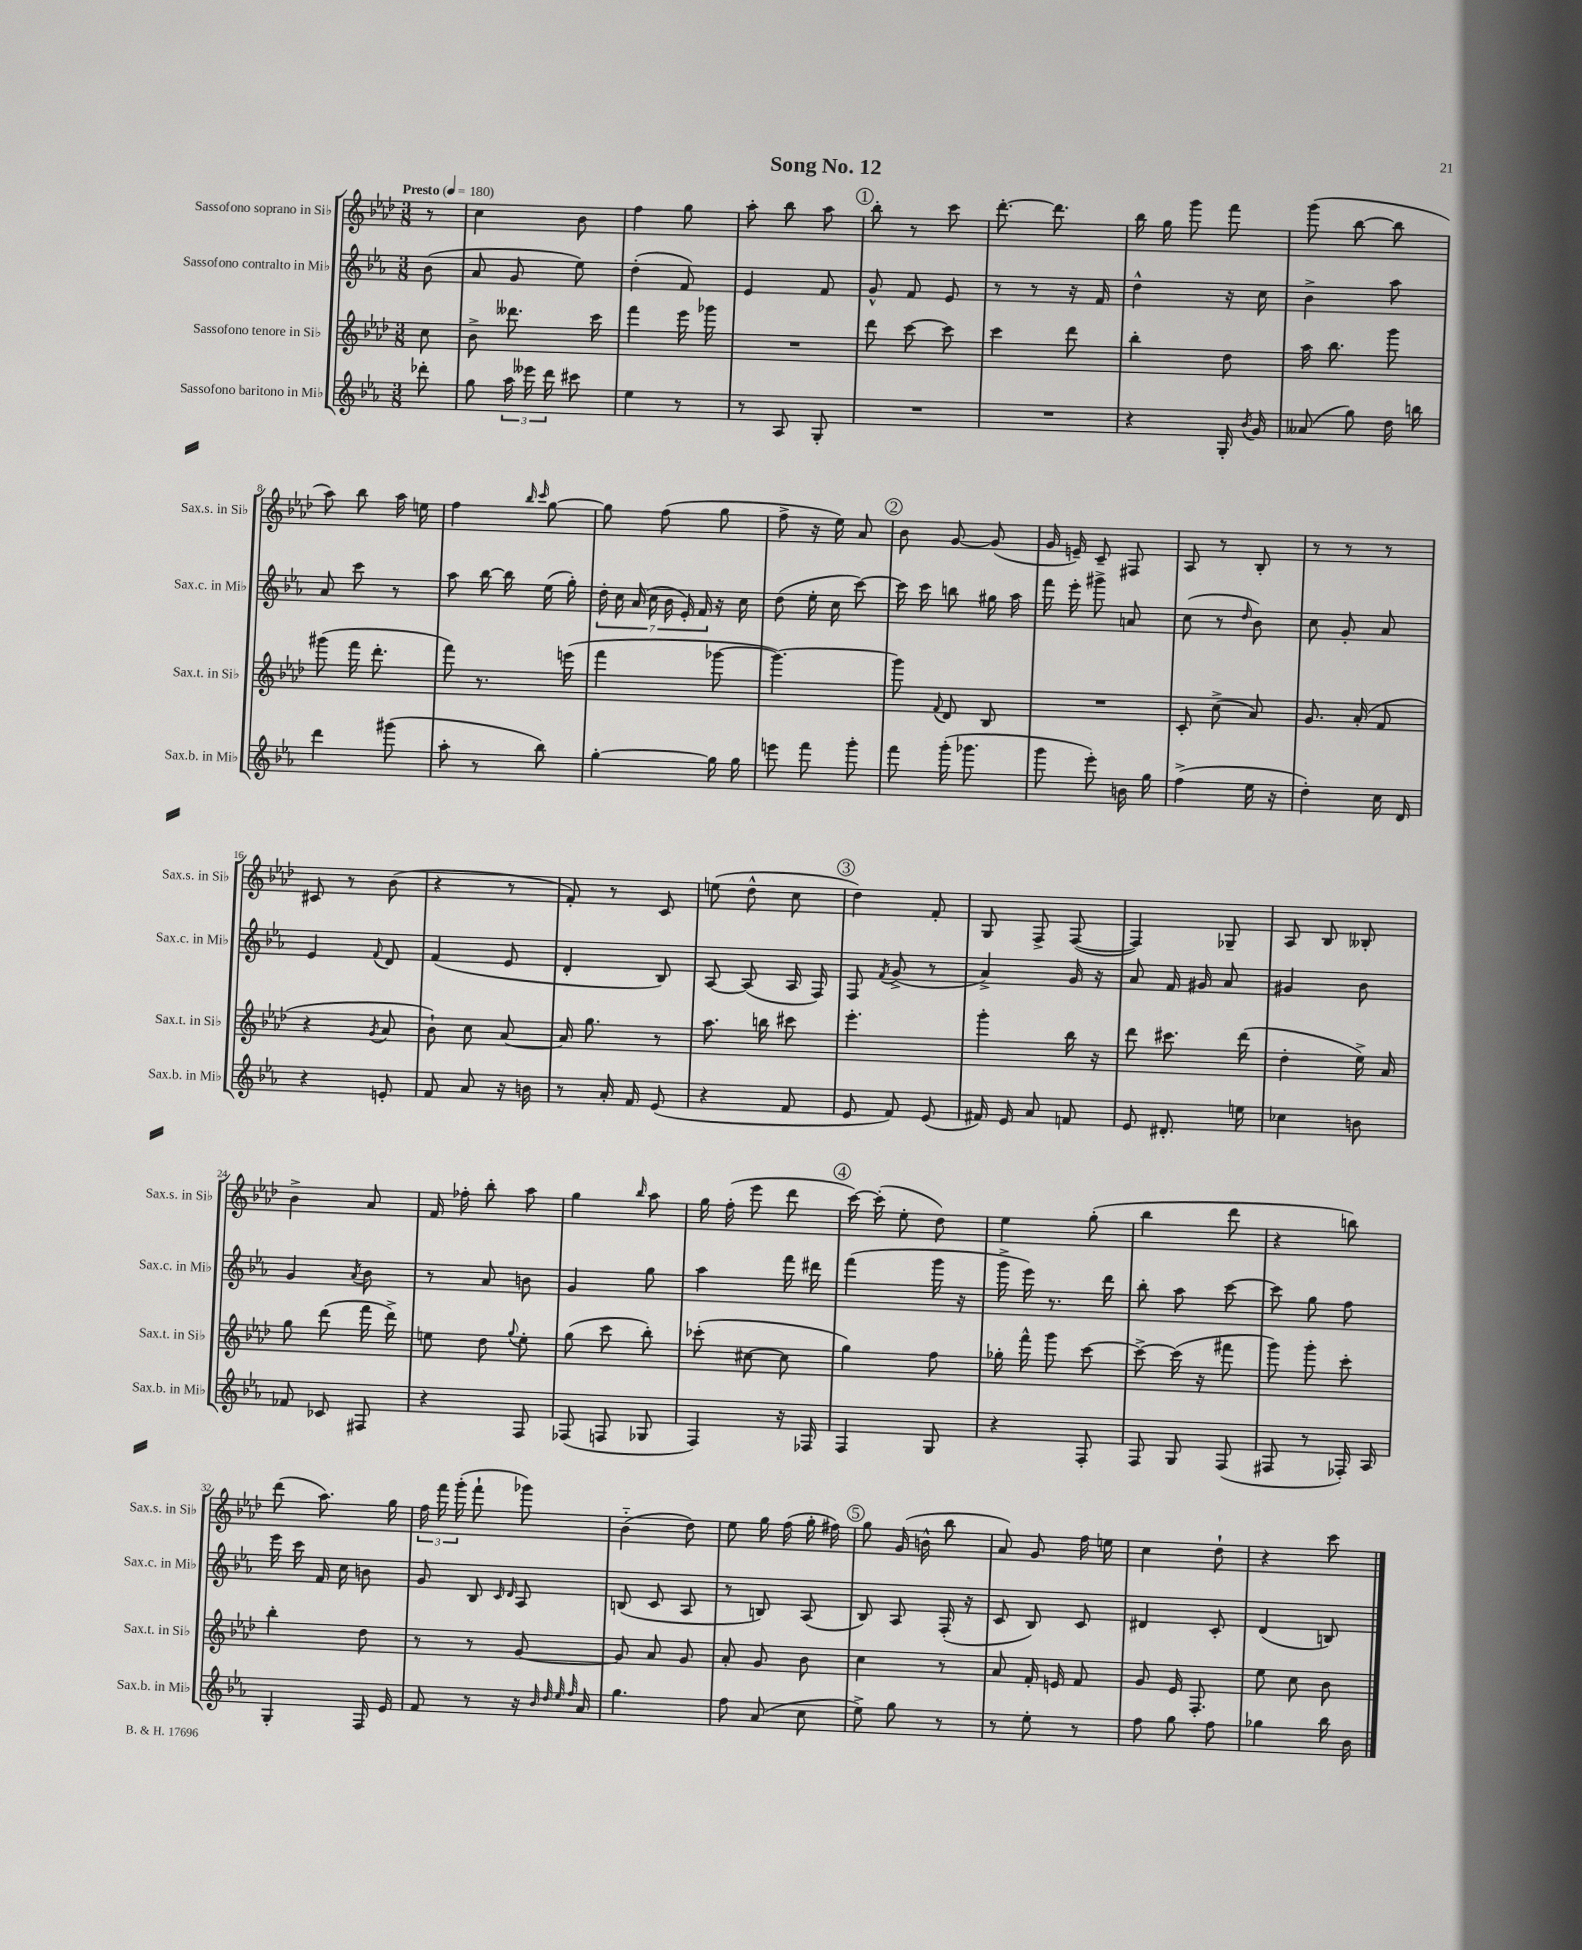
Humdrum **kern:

**kern	**kern	**kern	**kern
*staff4	*staff3	*staff2	*staff1
*clefG2	*clefG2	*clefG2	*clefG2
*k[b-e-a-]	*k[b-e-a-d-]	*k[b-e-a-]	*k[b-e-a-d-]
*M3/8	*M3/8	*M3/8	*M3/8
*MM180	*MM180	*MM180	*MM180
8ddd-'	8cc	(8b-	8r
=	=	=	=
8gg	8b-^	8a-	4cc
24aa-	8.ddd--	8g	.
24eee--	.	.	.
24ddd	.	.	.
8ccc#	.	8ee-)	8b-
.	16ccc	.	.
=	=	=	=
4ee-	4fff	(4dd'	4ff
8r	16eee-	8f)	8gg
.	16ggg-	.	.
=	=	=	=
8r	4.r	4e-	8aa-'
8A-	.	.	8bb-
8G'	.	8f	8aa-
=	=	=	=
4.r	8ddd-	8g^^	8bb-'
.	[8ccc	8f	8r
.	8ccc]	8e-	8ccc
=	=	=	=
4.r	4ccc	8r	[8.ddd-'
.	.	8r	.
.	.	.	8.ddd-]
.	8ddd-	16r	.
.	.	16f	.
=	=	=	=
4r	4bb-'	4dd^^	16bb-
.	.	.	16gg
.	.	.	8ggg
16G'	8dd-	16r	8fff
8qb-	.	.	.
16g	.	16cc	.
=	=	=	=
(8a--	16aa-	4b-^	(8ggg
.	8.bb-	.	.
8gg)	.	.	[8bb-
16dd	8ggg	8aa-	8bb-]
16bb	.	.	.
=	=	=	=
4ddd	(8ggg#	8a-	8aa-)
.	16fff	8ccc	8bb-
.	8.ddd-'	.	.
(8ggg#	.	8r	16aa-
.	.	.	16ee
=	=	=	=
8aa-'	8fff)	8aa-	4ff
8r	8.r	[16bb-	.
.	.	16bb-]	.
.	.	.	16qqbb-
.	.	.	16qqccc
8bb-)	.	(16ee-	[8gg
.	(16eee	16gg')	.
=	=	=	=
[4gg'	4fff	28dd'	8gg]
.	.	28cc	.
.	.	(28a-	.
.	.	28cc	.
.	.	.	(8ff
.	.	28b-	.
.	.	28e-')	.
.	.	28f	.
16gg]	[8ggg-	16r	8gg
16gg	.	16cc	.
=	=	=	=
8eee	4.ggg-_)	(8dd	8ff^
8fff	.	16ee-'	16r
.	.	16cc	16ee-)
8ggg'	.	[8ccc)	8a-
=	=	=	=
8fff	8ggg-]	16ccc]	8b-
.	.	16ccc	.
.	8qqf	.	.
(16ggg'	8d-	8bb	[8g
8.ggg-	.	.	.
.	8B-	16gg#	(8g]
.	.	16aa-	.
=	=	=	=
8ggg	4.r	16fff	16g
.	.	16eee-'	16e~)
8eee-')	.	8ggg#^	8c~
16b	.	8a	8F#
16gg	.	.	.
=	=	=	=
(4ff^	8c'	(8cc	8A-
.	(8cc^	8r	8r
.	.	16qqdd	.
16ee-	8a-)	8b-)	8B-'
16r	.	.	.
=	=	=	=
4dd')	8.g	8cc	8r
.	.	8g'	8r
.	(16a-'	.	.
16cc	8f	8a-	8r
16d	.	.	.
=	=	=	=
4r	4r	4e-	8c#
.	.	.	8r
.	8qg	8qqf	.
8e'	8a-	8d	(8b-
=	=	=	=
8f	8b-`)	(4f	4r
8a-	8cc	.	.
16r	[8a-	8e-	8r
16b	.	.	.
=	=	=	=
8r	16a-]	4d'	8f')
.	8.gg	.	.
16a-'	.	.	8r
16f	.	.	.
(8e-	8r	8B-)	8c
=	=	=	=
4r	8.aa-	[8A-	(8ee
.	.	(8A-]	8dd-^^
.	16bb	.	.
8f	8ccc#	16A-	8cc
.	.	16F)	.
=	=	=	=
8e-	4.eee-'	8F	4dd-)
.	.	8qf	.
8f)	.	(8g^	.
(8e-	.	8r	8f'
=	=	=	=
16f#)	4ggg'	4a-^)	8G
16e-	.	.	.
8a-	.	.	8F^
8f	16bb-	16g	([8F
.	16r	16r	.
=	=	=	=
8e-	8ddd-	8a-	4F])
8.d#'	8.ccc#	16f	.
.	.	16g#	.
.	.	8a-	8G-~
16ee	(16ddd-	.	.
=	=	=	=
4cc-	4dd-'	4g#	8A-
.	.	.	8B-
8b	16ee-^)	8b-	8B--'
.	16a-	.	.
=	=	=	=
8f-	8gg	4g	4b-^
8c-	(8ddd-	.	.
.	.	8qa-	.
8F#	16fff	8b-	8a-
.	16ddd-^)	.	.
=	=	=	=
4r	8ee	8r	16f
.	.	.	16ff-'
.	8dd-	8a-	8bb-'
.	8qqgg	.	.
8F	8ee'	8b	8aa-
=	=	=	=
(8F-	(8gg	4g	4gg
8F	8ccc	.	.
.	.	.	16qqbb-
8G-	8bb-')	8gg	8aa-
=	=	=	=
4F)	(8ccc-'	4aa-	16gg
.	.	.	(16ff'
.	[8cc#	.	8eee-
16r	8cc#]	16fff	8ddd-
16F-	.	16ddd#	.
=	=	=	=
4F	4gg)	(4fff	[16ccc)
.	.	.	(16ccc']
.	.	.	8ee-'
8G	8ff	16ggg	8dd-)
.	.	16r	.
=	=	=	=
4r	16gg-'	16ggg^	4ee-
.	16fff^^	16eee-)	.
.	8ggg	8.r	.
8F'	[8ccc	.	(8gg'
.	.	16ddd	.
=	=	=	=
8F	8ccc^_	8bb-'	4bb-
8G	(16ccc]	8aa-	.
.	16r	.	.
(8F	8fff#	[8ccc	8ddd-
=	=	=	=
8F#	8ggg)	8ccc]	4r
8r	8ggg'	8gg	.
16F-')	8ccc'	8ff	8bb)
16A-	.	.	.
=	=	=	=
4G'	4bb-'	16eee-	(8ddd-
.	.	16ccc	.
.	.	16f	8.aa-)
.	.	16cc	.
16F	8dd-	8b	.
16e-	.	.	16gg
=	=	=	=
8f	8r	8g	24ff
.	.	.	24fff
.	.	.	(24ggg'
8r	8r	8B-	8fff`
.	.	16qqc	.
.	.	16qqd	.
16r	[8g	8A-	8ggg-)
32qqb-	.	.	.
32qqdd	.	.	.
32qqee-	.	.	.
32qqff	.	.	.
16a-	.	.	.
=	=	=	=
4.gg	8g]	(8B	(4b-'~
.	8a-	8c	.
.	8g	8A-	8dd-)
=	=	=	=
8ff	8a-'	8r	8ee-
(8a-	8g	8B)	16gg
.	.	.	(16ff
8cc	8b-	(8A-	16gg'
.	.	.	16ff#)
=	=	=	=
8ee-^)	4cc	8B-)	8gg
8gg	.	8A-	(16g
.	.	.	16b^^
8r	8r	(16F'	8bb-
.	.	16r	.
=	=	=	=
8r	8a-	8c	8a-)
8ee-'	16f'	8B-)	8g
.	16e	.	.
8r	8f	8c	16ff
.	.	.	16ee
=	=	=	=
8ff	8g	4d#	4cc
8gg	16e-	.	.
.	8.F'	.	.
8ff	.	8c'	8dd-`
=	=	=	=
4gg-	8ee-	(4d	4r
.	8cc	.	.
16bb-	8b-	8B)	8ccc
16b-	.	.	.
==	==	==	==
*-	*-	*-	*-
